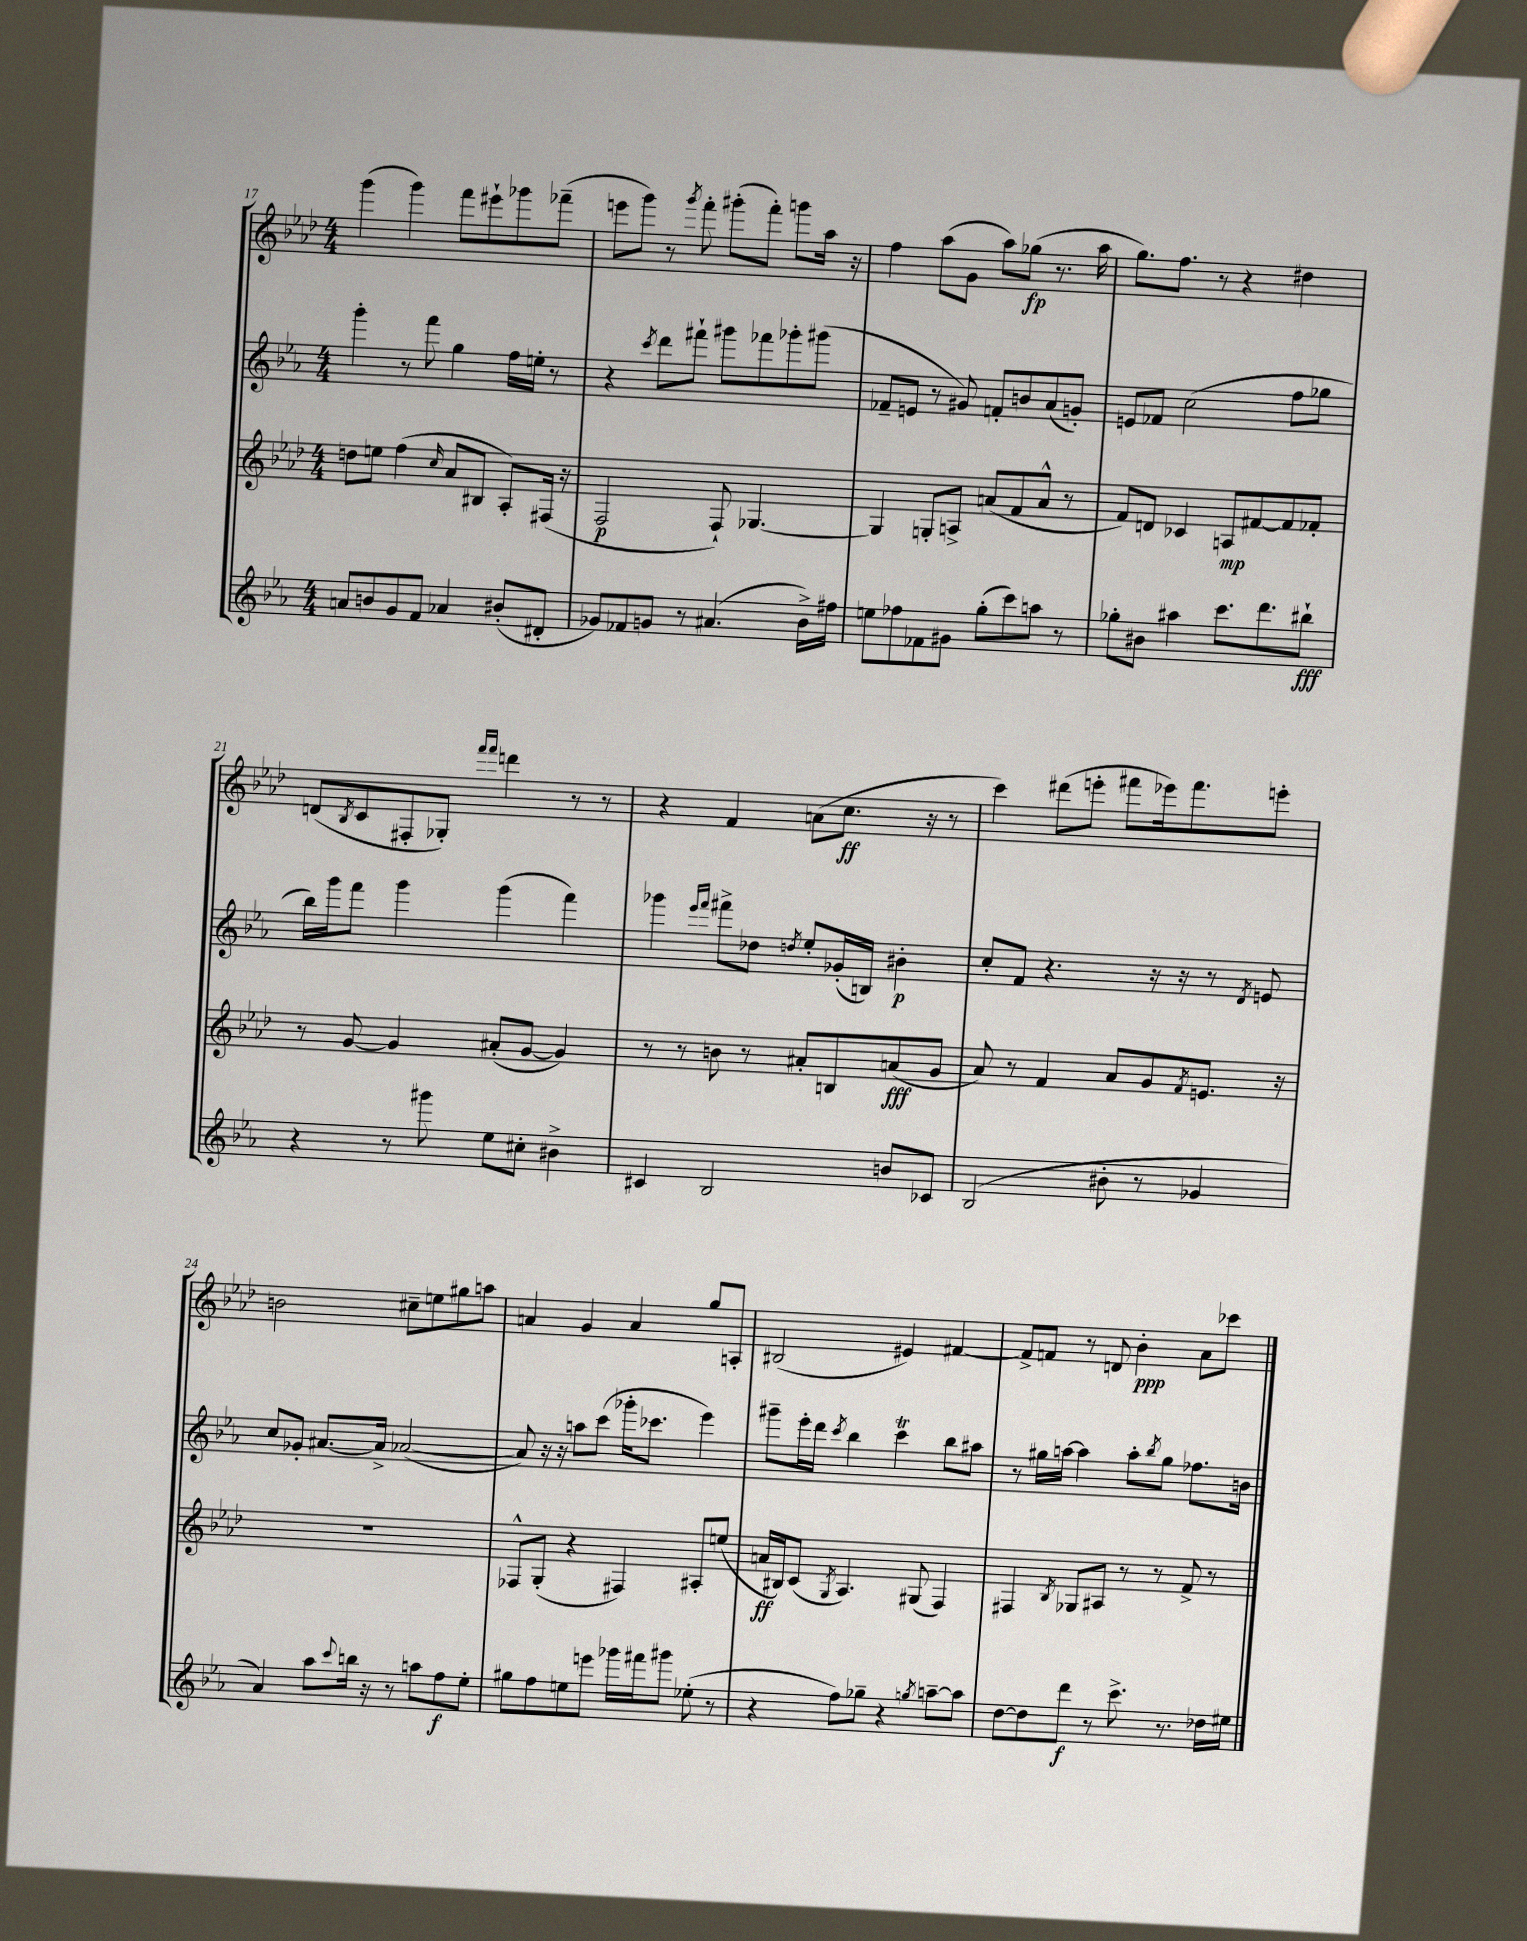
<<
\new StaffGroup <<
\new Staff = "s0" {
    \clef treble \key aes \major \numericTimeSignature \time 4/4
    g'''4( g'''4) f'''8 eis'''8-! ges'''8 fes'''8--( |
    e'''8 g'''8) r8 \acciaccatura { g'''8 } f'''8-. gis'''8-.( f'''8-.) g'''8 aes''16 r16 |
    f''4 aes''8( g'8 aes''8) ges''8\fp( r8. aes''16 |
    g''8.) f''8. r8 r4 dis''4 |
    d'8( \acciaccatura { bes8 } c'8 fis8-. ges8-.) \grace { f'''16 f'''16 } d'''4 r8 r8 |
    r4 f'4 a'8( c''8.\ff r16 r8 |
    c'''4) dis'''8( e'''8-. fis'''8 ees'''16) fis'''8. e'''8-. |
    b'2 cis''8-- e''8 gis''8 a''8 |
    a'4 g'4 a'4 g''8 a8-. |
    bis2( eis'4) fis'4~ |
    fis'8-> f'8 r8 d'8 bes'4-.\ppp aes'8 ces'''8 \bar "|." |
}
\new Staff = "s1" {
    \clef treble \key ees \major \numericTimeSignature \time 4/4
    g'''4-. r8 f'''8 g''4 f''16 e''16-. r8 |
    r4 \acciaccatura { c'''8 } d'''8 fis'''8-! gis'''8 fes'''8 ges'''8-. gis'''8( |
    fes'8-- e'8 r8 gis'8) f'8-. b'8 aes'8( g'8-.) |
    e'8 fes'8 c''2( f''8 ges''8 |
    bes''16) g'''16 f'''8 g'''4 g'''4( f'''4) |
    ges'''4 \grace { ees'''16 f'''16 } fis'''8-> des''8 \acciaccatura { d''8 } ees''8-. ges'16-.( b16) bis'4-.\p |
    c''8-. f'8 r4. r16 r16 r8 \acciaccatura { d'8 } e'8 |
    c''8 ges'8-. ais'8.~ ais'16-> aes'2~( |
    aes'8) r16 r16 a''8 c'''8( ges'''16-. ces'''8. ees'''4) |
    gis'''8-- ees'''16-. d'''16 \acciaccatura { c'''8 } bes''4 c'''4\trill bes''8 ais''8 |
    r8 gis''16 a''16~ a''4 a''8-. \acciaccatura { bes''8 } gis''8 fes''8. b'16 \bar "|." |
}
\new Staff = "s2" {
    \clef treble \key aes \major \numericTimeSignature \time 4/4
    d''8 e''8 f''4( \grace { c''16 } aes'8 bis8 aes8-.) fis16( r16 |
    f2\p f8-!) ges4.~ |
    ges4 g8-. a8-> a'8( f'8 a'8-^ r8 |
    f'8) d'8 ces'4 a8\mp fis'8~ fis'8 fes'8-. |
    r8 g'8~ g'4 ais'8-.( g'8~ g'4) |
    r8 r8 b'8 r8 ais'8-. b8 a'8\fff( g'8 |
    aes'8) r8 f'4 aes'8 g'8 \acciaccatura { f'8 } e'8. r16 |
    R1 |
    fes8-^ g8-.( r4 fis4) ais8-. e''8( |
    a'16\ff bis16) c'8( \acciaccatura { g8 } aes4.) gis8( f4) |
    fis4 \acciaccatura { bes8 } ges8 ais8 r8 r8 f'8-> r8 \bar "|." |
}
\new Staff = "s3" {
    \clef treble \key ees \major \numericTimeSignature \time 4/4
    a'8 b'8 g'8 f'8 aes'4 bis'8-.( dis'8-. |
    ges'8) fes'8 g'8 r8 ais'4.( bes'16->) fis''16 |
    e''8 fes''8 fes'8 gis'8 g''8-.( c'''8) a''8 r8 |
    ges''8-. bis'8 ais''4 c'''8. d'''8. bis''8-!\fff |
    r4 r8 gis'''8 ees''8 cis''8-. bis'4-> |
    cis'4 bes2 b'8 ces'8 |
    bes2( bis'8-. r8 ges'4 |
    aes'4) aes''8 \appoggiatura { c'''8 } b''16 r16 r8 a''8 f''8\f ees''8-. |
    gis''8 f''8 e''8 e'''8 ges'''16 fis'''16 gis'''8 ees''8-.( r8 |
    r4 f''8) ges''8-- r4 \acciaccatura { g''8 } a''8~-- a''8 |
    d''8~ d''8 d'''8\f r8 c'''8.-> r8. des''16 eis''16 \bar "|." |
}
>>
>>
\layout { \context { \Score currentBarNumber = #17 } }
